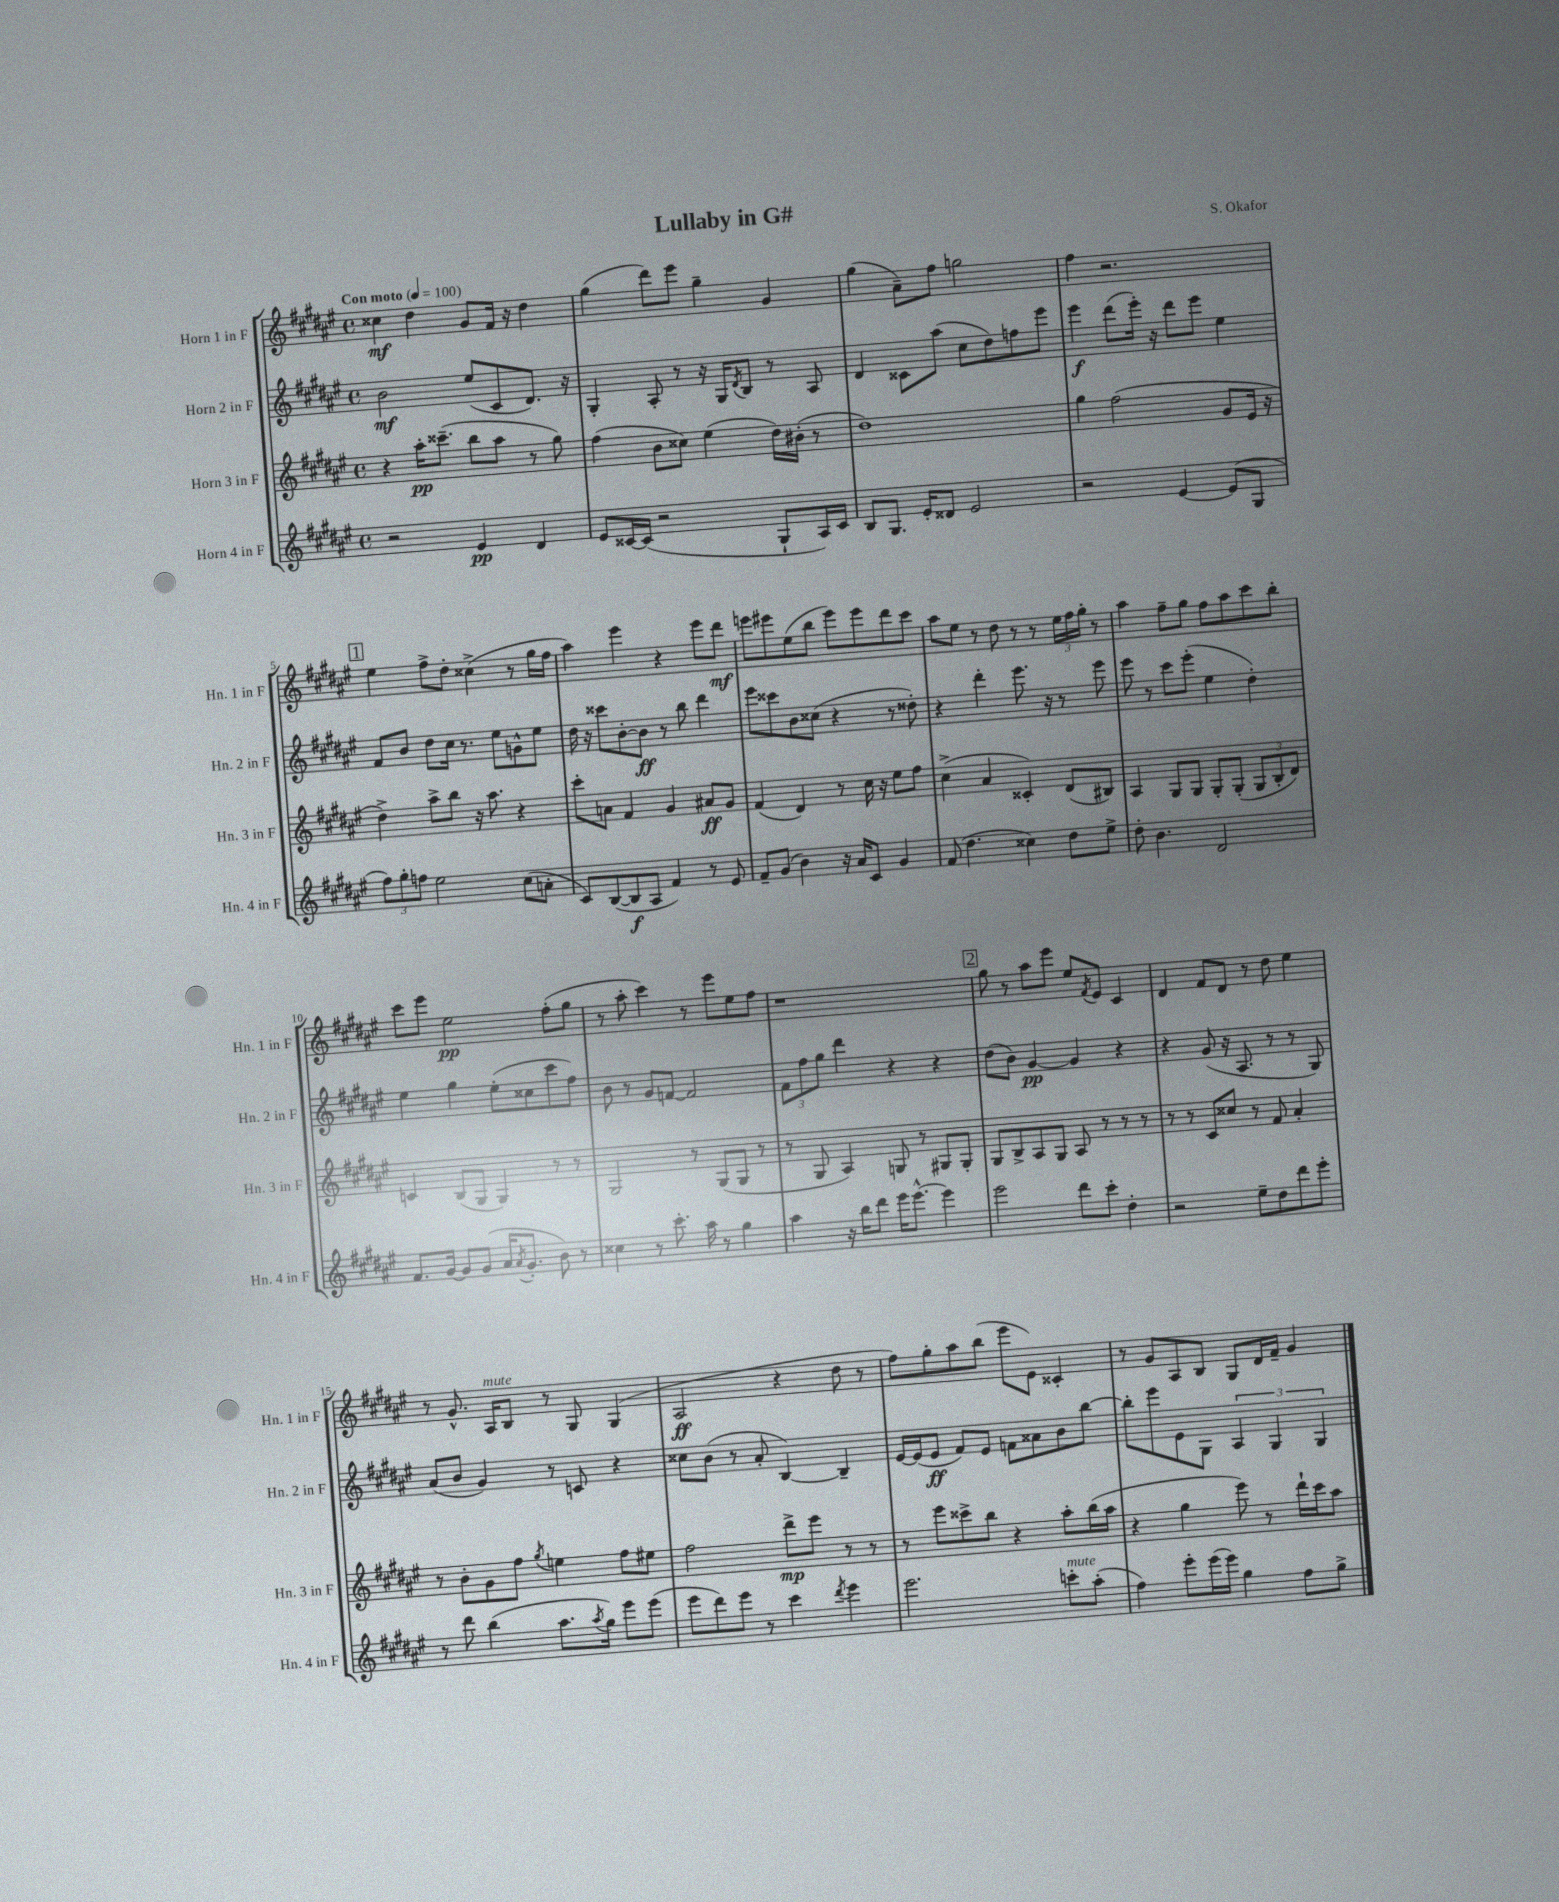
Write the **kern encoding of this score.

**kern	**kern	**kern	**kern
*staff4	*staff3	*staff2	*staff1
*clefG2	*clefG2	*clefG2	*clefG2
*k[f#c#g#d#a#e#]	*k[f#c#g#d#a#e#]	*k[f#c#g#d#a#e#]	*k[f#c#g#d#a#e#]
*M4/4	*M4/4	*M4/4	*M4/4
*met(c)	*met(c)	*met(c)	*met(c)
*MM100	*MM100	*MM100	*MM100
2r	4r	2b	4cc##
.	16aa#'	.	4dd#
.	(8.ccc##~	.	.
4e#	8bb	(8ee#	8g#
.	8aa#	8c#	16f#
.	.	.	16r
4d#	8r	8.d#)	4dd#
.	8gg#)	.	.
.	.	16r	.
=	=	=	=
8e#	(4ff#	4G#'	(4gg#
[16c##	.	.	.
(16c##]	.	.	.
2r	8b	8A#'	8ddd#)
.	8cc##)	8r	8eee#
.	(4ee#	16r	4gg#~
.	.	16G#	.
.	.	8qd#	.
.	.	8B	.
8G#`	16dd#)	8r	4g#
.	(16b#'	.	.
16A#)	8r	8A#	.
16c##	.	.	.
=	=	=	=
8B	1dd#)	4d#	(4gg#
8.G#	.	.	.
.	.	8c##	8a#~)
16e#'	.	.	.
8d##	.	(8aa#	8ff#
2e#	.	8cc#	2gg
.	.	8dd#)	.
.	.	8ff	.
.	.	8eee#	.
=	=	=	=
2r	4gg#	4eee#	4ff#
.	(2ff#	(8ddd#	2.r
.	.	16eee#')	.
.	.	16r	.
[4e#	.	8ddd#	.
.	.	8eee#	.
(8e#]	8g#	4ee#	.
8G#	16e#	.	.
.	16r	.	.
=	=	=	=
12ff#)	4dd#^)	8f#	4ee#
12gg#'	.	.	.
.	.	8b	.
12ff	.	.	.
2ee#	8aa#^	8dd#	8ff#^
.	8bb	16cc#	8dd#'
.	.	8.r	.
.	16r	.	(4cc##^
.	8.aa#	.	.
.	.	8ee#	.
(8cc#	4r	8g^^	8r
8a'	.	8ee#	16gg#
.	.	.	16ff#
=	=	=	=
8c#)	8ccc#'	16dd#	4aa#)
.	.	16r	.
([8B	8a	8ccc##	.
8B]	4f#	[8b'	4eee#
8A#	.	8b]	.
4f#)	4g#	8r	4r
.	.	8bb	.
8r	8a#	4ddd#	8eee#
8e#	8g#	.	8ddd#
=	=	=	=
8f#~	(4f#	8eee#	8eee
(8g#	.	8ccc##	8eee#
4b)	4d#)	8b	(8ee#
.	.	(8cc##	8bb
16r	8r	4r	8eee#)
16a#	.	.	.
8c#	16cc#	.	8eee#
.	16r	.	.
4g#	8ee#	8r	8ddd#
.	8ff#	8dd##')	8ccc#
=	=	=	=
(8f#	(4cc#^	4r	8aa#
4.dd#	.	.	8ee#
.	4a#	4ddd#'	8r
.	.	.	8dd#
4cc##)	4c##')	8.eee#	8r
.	.	.	8r
.	.	16r	.
8dd#	(8d#	8r	24ee#
.	.	.	24ff#
.	.	.	24gg#'
8ee#^	8B#)	8eee#	8r
=	=	=	=
8dd#'	4A#	8eee#	4aa#
4.b	.	8r	.
.	8G#	8ccc#	8ff#~
.	8G#	(8eee#'	8gg#
2d#	8G#'	4ee#	8ff#
.	(8G#'	.	8aa#
.	12G#	4dd#')	8ccc#
.	12B'	.	.
.	.	.	8bb'
.	12d#)	.	.
=	=	=	=
8.f#	4c	4ee#	8ccc#
.	.	.	8eee#
[16g#	.	.	.
8g#]	(8B	4gg#	2ee#
(8g#	8G#	.	.
16a#	4G#)	(8ee#'	.
8qa#	.	.	.
8.g#'	.	.	.
.	.	8cc##	.
8b)	8r	8ccc#	(8ff#'
8r	8r	8ff#)	8gg#
=	=	=	=
4cc##	2G#	8b	8r
.	.	8r	8aa#'
8r	.	8g#	4ccc#)
8.ccc#'	.	[8f	.
.	8r	2f]	8r
16aa#	.	.	.
8r	(8G#	.	8eee#
4gg#	8G#	.	8ee#
.	8r	.	8ff#
=	=	=	=
4aa#	8r	12f#	1r
.	.	12ff#	.
.	8G#	.	.
.	.	12gg#	.
16r	4A#)	4ddd#	.
16bb	.	.	.
8ddd#	.	.	.
16eee#	8G	4r	.
[8.eee#^^	.	.	.
.	8r	.	.
4eee#]	8G#	4r	.
.	8G#'	.	.
=	=	=	=
2eee#	8G#	(8dd#	8gg#
.	8B^	8b)	8r
.	8A#	[4g#	8aa#
.	8G#	.	8eee#
8ddd#	8A#	4g#]	8ee#
.	.	.	8qf#
8ccc#'	8r	.	8e#
4dd#'	8r	4r	4c#
.	8r	.	.
=	=	=	=
2r	8r	4r	4d#
.	8r	.	.
.	8c#	(8g#	8f#
.	8cc##	16r	8d#
.	.	8.A#	.
8ee#~	8r	.	8r
8dd#	8f#	8r	8dd#
8ddd#	4a#'	8r	4ee#
8eee#'	.	8G#)	.
=	=	=	=
8r	8r	(8a#	8r
8ddd#	8b'	8b	8.g#^^
(4bb	8g#	4g#)	.
.	.	.	16A#
.	8ff#	.	8B
.	8qgg#	.	.
8.aa#	4ee	8r	8r
.	.	8c	8G#
8qaa#	.	.	.
16gg#)	.	.	.
8eee#	8ff#	4r	(4G#
(8eee#	8ee#	.	.
=	=	=	=
8eee#	2ff#	8cc##	2A#
8ddd#)	.	(8b	.
8eee#	.	8r	.
8r	.	8a#'	.
4ccc#	8ddd#^	[4B)	4r
.	8eee#	.	.
8qddd#	.	.	.
4eee#	8r	4B~]	8dd#
.	8r	.	8r
=	=	=	=
2.eee#	8r	[16e#	8ff#)
.	.	(16e#]	.
.	8eee#	8e#	8gg#'
.	8ccc##^	8f#)	8aa#
.	8bb	8e#	(8bb
.	4r	8f	8eee#
.	.	8a##	8e#)
8ccc'	8aa#'	8b	4c##'
(8aa#'	(16bb	[8bb	.
.	16aa#	.	.
=	=	=	=
4ff#)	4r	8bb']	8r
.	.	8eee#	8g#
8eee#'	4gg#	8e#	8A#
(16eee#	.	8G#	8B
16eee#)	.	.	.
4gg#	8eee#)	6A#	8G#
.	8r	.	16d#
.	.	6G#	.
.	.	.	16f#~
8ff#	16ddd#`	.	4g#
.	16ccc#	.	.
.	.	6G#	.
8gg#^	8aa#	.	.
==	==	==	==
*-	*-	*-	*-
